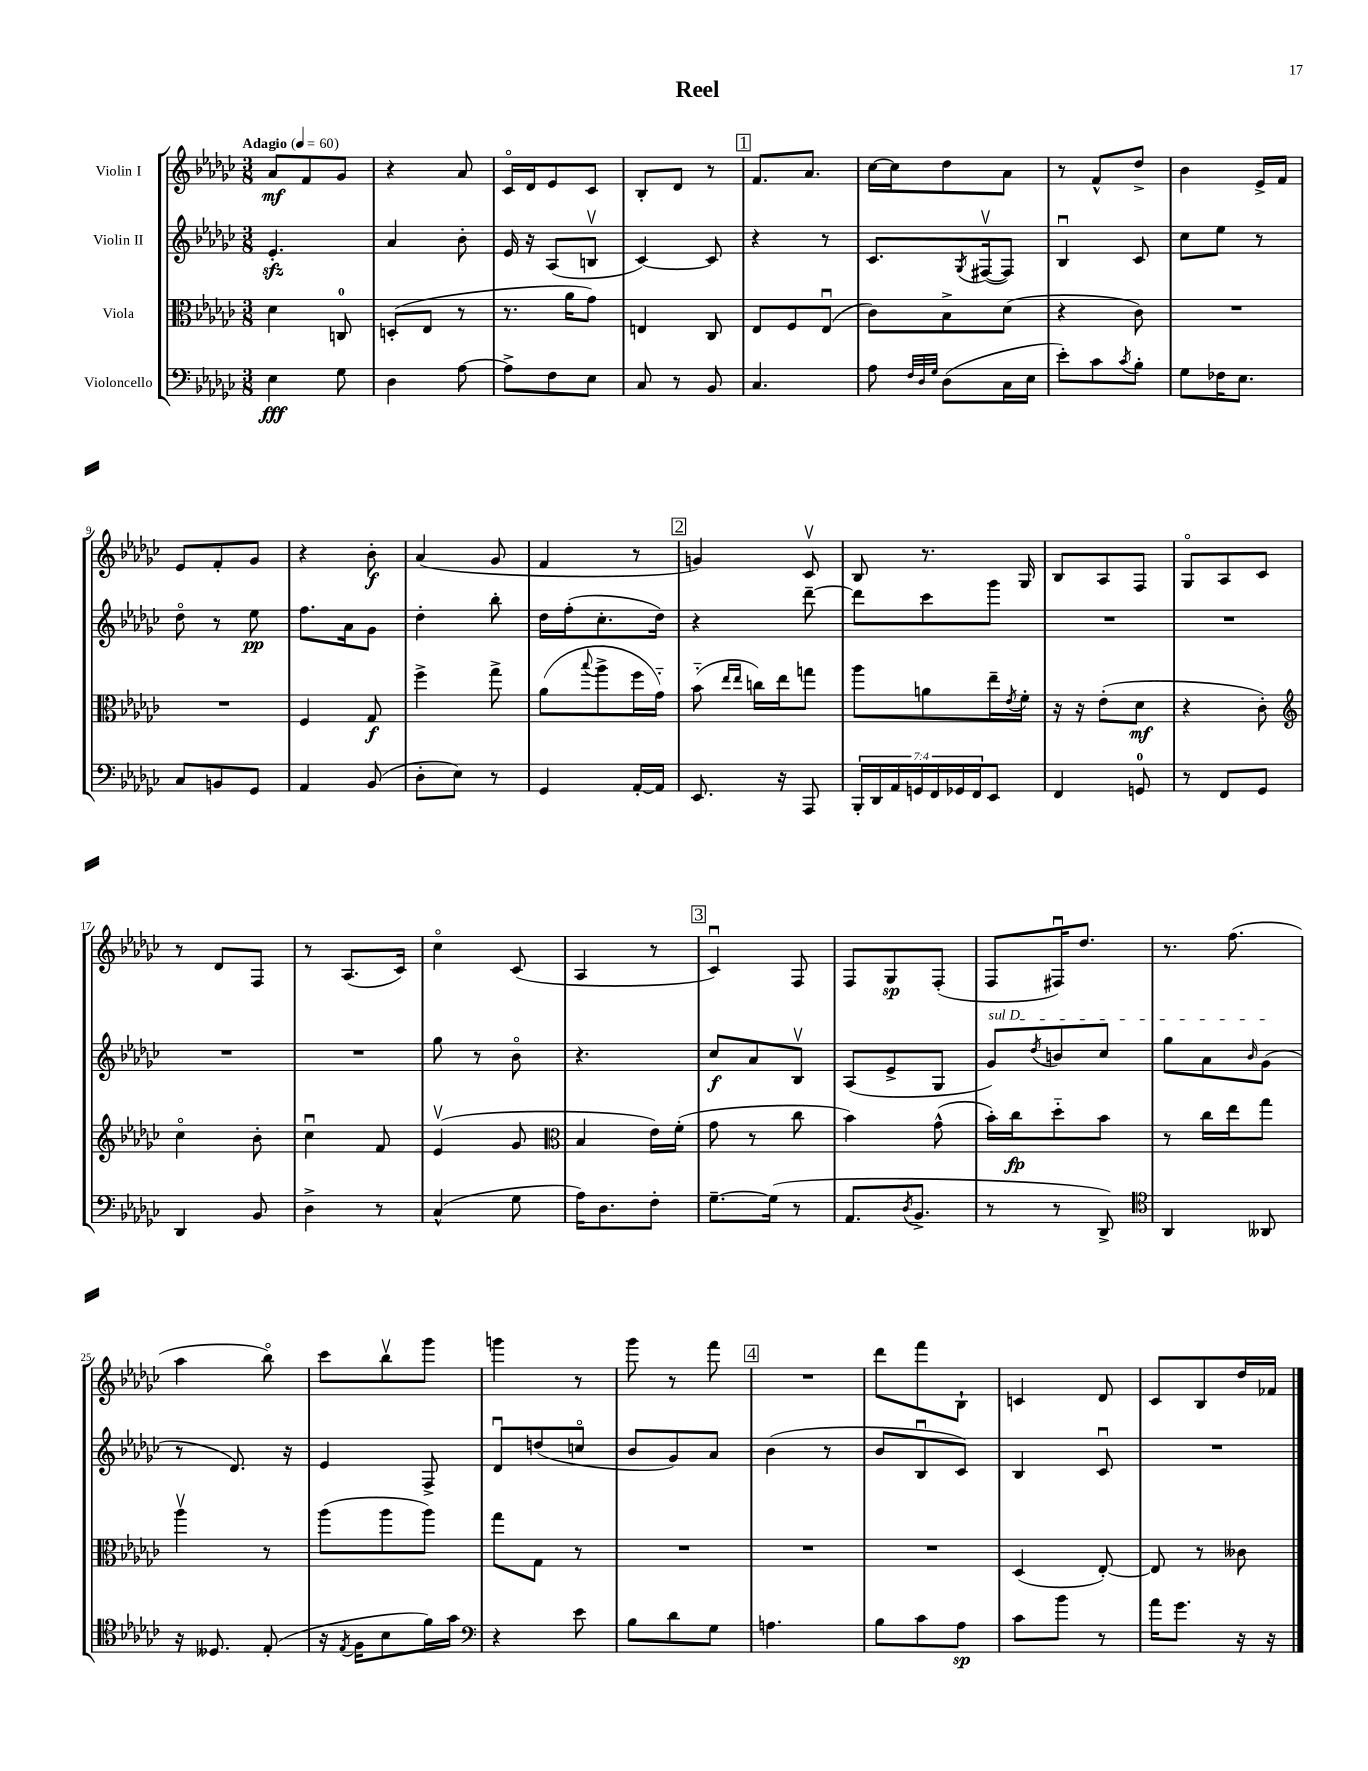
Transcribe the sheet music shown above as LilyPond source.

\header { title = "Reel" }
<<
\new StaffGroup <<
\new Staff = "s0" \with { instrumentName = "Violin I" } {
    \clef treble \key ges \major \numericTimeSignature \time 3/8 \tempo "Adagio" 4 = 60
    aes'8\mf f'8 ges'8 |
    r4 aes'8 |
    ces'16\flageolet des'16 ees'8 ces'8 |
    bes8-. des'8 r8 |
    \mark \markup { \box "1" } f'8. aes'8. |
    ces''16~ ces''16 des''8 aes'8 |
    r8 f'8-^ des''8-> |
    bes'4 ees'16-> f'16 |
    ees'8 f'8-. ges'8 |
    r4 bes'8-.\f |
    aes'4( ges'8 |
    f'4 r8 |
    \mark \markup { \box "2" } g'4) ces'8\upbow |
    bes8 r8. ges16 |
    bes8 aes8 f8 |
    ges8\flageolet aes8 ces'8 |
    r8 des'8 f8 |
    r8 aes8.( ces'16) |
    ces''4\flageolet ces'8( |
    aes4 r8 |
    \mark \markup { \box "3" } ces'4\downbow) f8 |
    f8 ges8\sp f8-.( |
    f8 fis16\downbow) des''8. |
    r8. f''8.( |
    aes''4 bes''8\flageolet) |
    ces'''8 bes''8\upbow ges'''8 |
    g'''4 r8 |
    ges'''8 r8 f'''8 |
    \mark \markup { \box "4" } R4. |
    des'''8 f'''8 bes8-! |
    c'4 des'8 |
    ces'8 bes8 des''16 fes'16 \bar "|." |
}
\new Staff = "s1" \with { instrumentName = "Violin II" } {
    \clef treble \key ges \major \numericTimeSignature \time 3/8
    ees'4.-.\sfz |
    aes'4 bes'8-. |
    ees'16 r16 aes8( b8\upbow |
    ces'4~) ces'8 |
    \mark \markup { \box "1" } r4 r8 |
    ces'8. \acciaccatura { ges8 } fis16~\upbow( fis8) |
    bes4\downbow ces'8 |
    ces''8 ees''8 r8 |
    des''8\flageolet r8 ees''8\pp |
    f''8. aes'16 ges'8 |
    des''4-. bes''8-. |
    des''16 f''16-.( ces''8.-. des''16) |
    \mark \markup { \box "2" } r4 des'''8~-- |
    des'''8 ces'''8 ges'''8 |
    R4. |
    R4. |
    R4. |
    R4. |
    ges''8 r8 bes'8\flageolet |
    r4. |
    \mark \markup { \box "3" } ces''8\f aes'8 bes8\upbow |
    aes8( ees'8-> ges8 |
    \once \override TextSpanner.bound-details.left.text = \markup { \italic "sul D" } ges'8\startTextSpan) \acciaccatura { des''8 } b'8 ces''8 |
    ges''8 aes'8 \grace { bes'16 } ges'8\stopTextSpan( |
    r8 des'8.) r16 |
    ees'4 f8-> |
    des'8\downbow d''8( c''8\flageolet |
    bes'8 ges'8) aes'8 |
    \mark \markup { \box "4" } bes'4( r8 |
    bes'8 bes8\downbow ces'8) |
    bes4 ces'8\downbow |
    R4. \bar "|." |
}
\new Staff = "s2" \with { instrumentName = "Viola" } {
    \clef alto \key ges \major \numericTimeSignature \time 3/8
    des'4 c8-0 |
    d8-.( ees8 r8 |
    r8. aes'16 ges'8) |
    e4 ces8 |
    \mark \markup { \box "1" } ees8 f8 ees8\downbow( |
    ces'8) bes8-> des'8( |
    r4 ces'8) |
    R4. |
    R4. |
    f4 ges8\f |
    f''4-> ges''8-> |
    aes'8( \appoggiatura { bes''8 } aes''8-> f''16 ges'16-_) |
    \mark \markup { \box "2" } bes'8-_( \grace { ees''16 ees''16 } c''16) ees''16 g''8 |
    aes''8 a'8 ees''16-- \acciaccatura { ees'8 } f'16-. |
    r16 r16 ees'8-.( des'8\mf |
    r4 ces'8-.) |
    \clef treble ces''4\flageolet bes'8-. |
    ces''4\downbow f'8 |
    ees'4\upbow( ges'8 |
    \clef alto bes4 ees'16) f'16-.( |
    \mark \markup { \box "3" } ges'8 r8 ces''8 |
    bes'4) ges'8-^( |
    bes'16-.) ces''16\fp des''8-_ bes'8 |
    r8 ces''16 ees''16 ges''8 |
    aes''4\upbow r8 |
    aes''8( aes''8 aes''8) |
    ges''8 ges8 r8 |
    R4. |
    \mark \markup { \box "4" } R4. |
    R4. |
    des4( ees8~-.) |
    ees8 r8 ceses'8 \bar "|." |
}
\new Staff = "s3" \with { instrumentName = "Violoncello" } {
    \clef bass \key ges \major \numericTimeSignature \time 3/8 \override Staff.TupletNumber.text = #tuplet-number::calc-fraction-text
    ees4\fff ges8 |
    des4 aes8~ |
    aes8-> f8 ees8 |
    ces8 r8 bes,8 |
    \mark \markup { \box "1" } ces4. |
    aes8 \grace { f32 des32 ges32 } des8( ces16 ees16 |
    ees'8-.) ces'8 \acciaccatura { ces'8 } bes8-. |
    ges8 fes16 ees8. |
    ces8 b,8 ges,8 |
    aes,4 bes,8( |
    des8-. ees8) r8 |
    ges,4 aes,16~-. aes,16 |
    \mark \markup { \box "2" } ees,8. r16 aes,,8 |
    \tuplet 7/4 { bes,,16-. des,16 aes,16 g,16 f,16 ges,16 f,16 } ees,8 |
    f,4 g,8-0 |
    r8 f,8 ges,8 |
    des,4 bes,8 |
    des4-> r8 |
    ces4-^( ges8 |
    aes16) des8. f8-. |
    \mark \markup { \box "3" } ges8.~-- ges16( r8 |
    aes,8. \acciaccatura { des8 } bes,8.-> |
    r8 r8 des,8->) |
    \clef tenor aes,4 aeses,8 |
    r16 deses8. ees8-.( |
    r16 \acciaccatura { ees8 } f16 bes8 f'16) ges'16 |
    \clef bass r4 ees'8 |
    bes8 des'8 ges8 |
    \mark \markup { \box "4" } a4. |
    bes8 ces'8 aes8\sp |
    ces'8 bes'8 r8 |
    aes'16 ges'8. r16 r16 \bar "|." |
}
>>
>>
